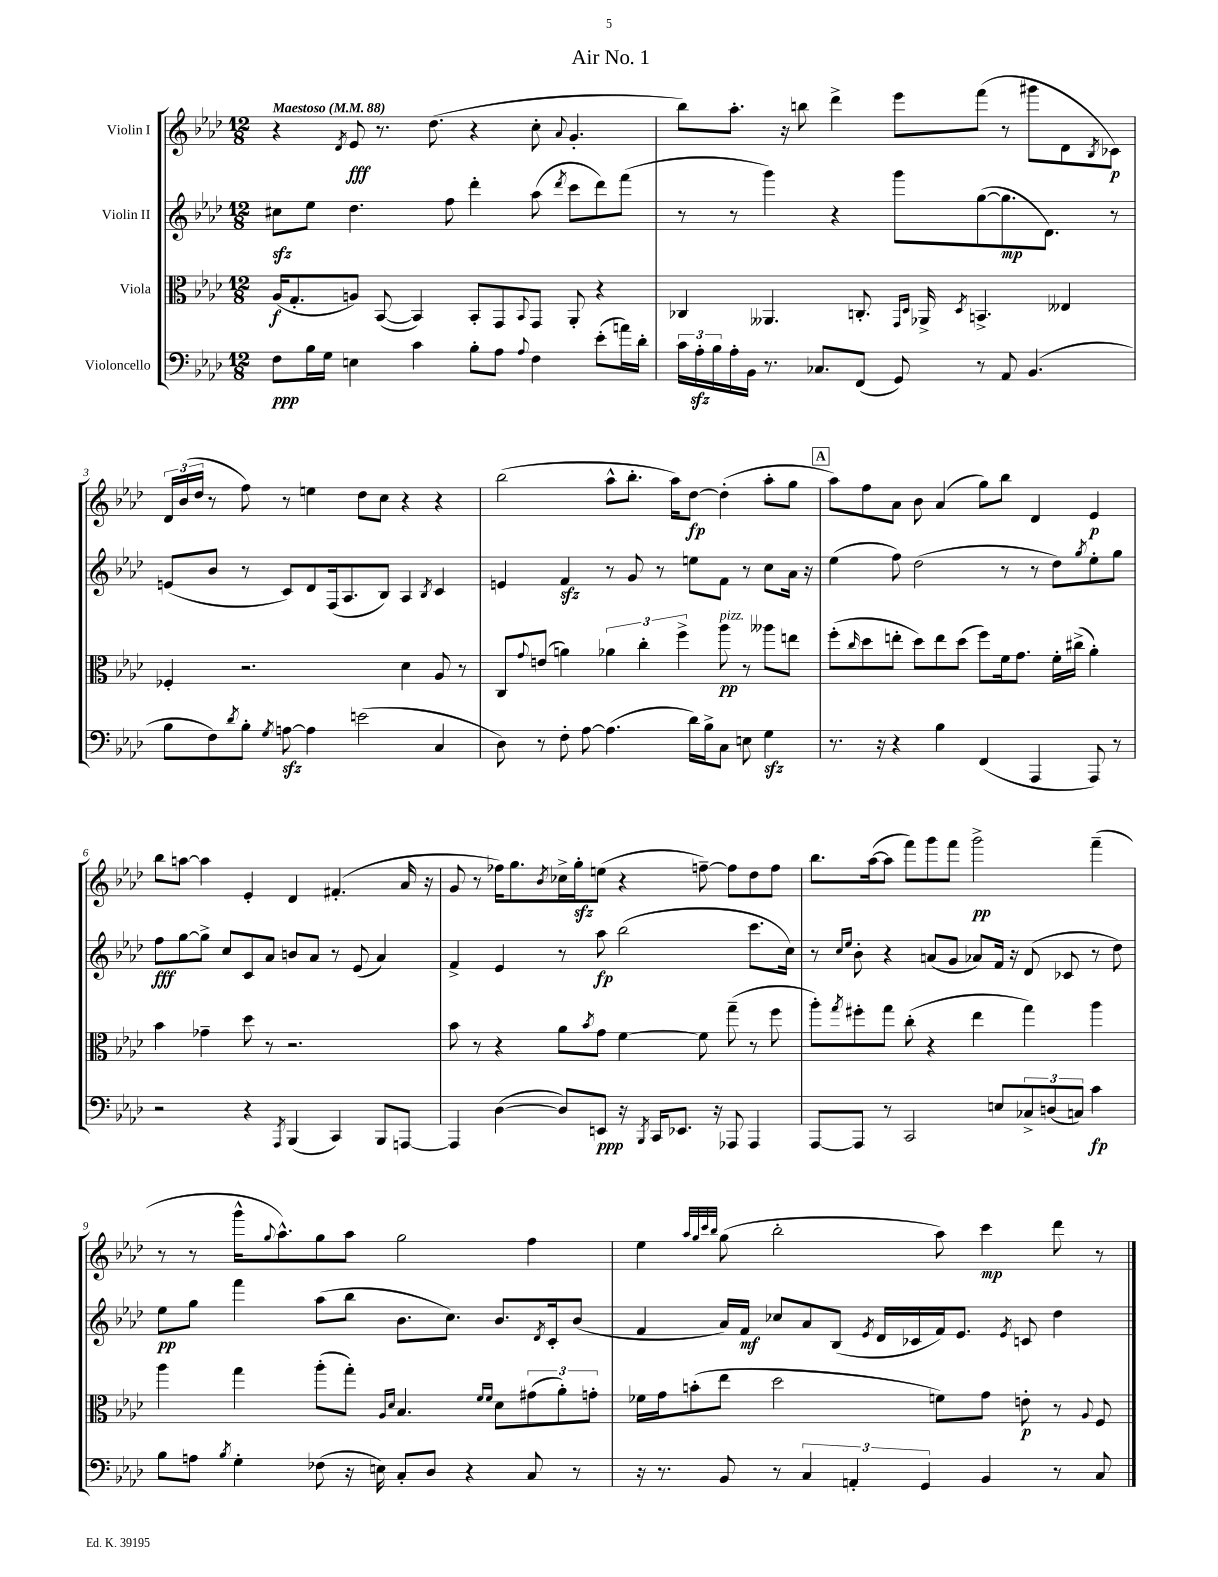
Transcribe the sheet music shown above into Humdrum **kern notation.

**kern	**kern	**kern	**kern
*staff4	*staff3	*staff2	*staff1
*clefF4	*clefC3	*clefG2	*clefG2
*k[b-e-a-d-]	*k[b-e-a-d-]	*k[b-e-a-d-]	*k[b-e-a-d-]
*M12/8	*M12/8	*M12/8	*M12/8
*MM88	*MM88	*MM88	*MM88
8F\L	(16A-/LK	8cc#\L	4r
.	8.G'/	.	.
16B-\L	.	8ee-\J	.
16G\JJ	.	.	.
.	.	.	8qd-/
4E\	8A/J)	4.dd-\	8e-/
.	([8BB-/	.	8.r
4c\	4BB-/])	.	.
.	.	.	(8.dd-\
.	.	8ff\	.
8B-'\L	8BB-'/L	4ddd-'\	4r
8A-\J	8GG/	.	.
8qqA-/	8qqBB-/	.	.
4F\	8GG/J	(8aa-\	8cc'\
.	.	8qddd-/	8qqa-/
.	8AA-'/	8ccc\L	4.g'/
(8e-'\L	4r	8ddd-\)	.
16a\L)	.	(8fff\J	.
16d-'\JJ	.	.	.
=	=	=	=
24c\LL	4C-/	8r	8bb-\L)
24A-'\	.	.	.
24B-\	.	.	.
16A-'\	.	8r	8.aa-'\J
16BB-\JJ	.	.	.
8.r	4.AA--/	4ggg\)	.
.	.	.	16r
.	.	.	8bb\
8.C-/L	.	.	.
.	.	4r	4ddd-^\
(8FF/J	8.C'/	.	.
8GG/)	.	8ggg\L	8eee-\L
.	16qqGG/LL	.	.
.	16qqD-/JJ	.	.
.	16AA-^/	.	.
.	8qD-/	.	.
8r	4.BB^/	([8gg\	(8fff\J
8AA-/	.	8.gg\]	8r
(4.BB-/	.	.	8ggg#\L
.	.	8.d-\J)	.
.	4E--/	.	8d-\
.	.	.	8qB-/
.	.	8r	8c-\J)
=	=	=	=
8B-\L	4F-'/	(8e/L	24d-/LL
.	.	.	(24b-/
.	.	.	24dd-/JJ
8F\)	.	8b-/J	8r
8qd-/	.	.	.
8B-'\J	2.r	8r	8ff\)
8qG/	.	.	.
[8A\	.	8c/L)	8r
4A\]	.	8d-/	4ee\
.	.	(16F/k	.
.	.	8.A-/	.
(2e\	.	.	8dd-\L
.	.	8B-/J)	8cc\J
.	4d-\	4A-/	4r
.	.	8qB-/	.
4C/	8A-/	4c/	4r
.	8r	.	.
=	=	=	=
8D-\)	8C/L	4e/	(2bb-\
.	8qqg/	.	.
8r	(8e/J	.	.
8F'\	4a\)	4f/	.
[8A-\	.	.	.
(4.A-\]	6a-\	8r	8aa-^^\L
.	.	8g/	8.bb-'\J
.	6cc'\	.	.
.	.	8r	.
.	.	.	16aa-\LK)
.	6ff^\	.	.
16d-\LL)	.	8ee\L	[8dd-\J
16B-^\J	.	.	.
8C\J	8aa-\	8f\J	(4dd-'\]
8E\	8r	8r	.
4G\	8aa--\L	8cc\L	8aa-'\L
.	8ee\J	16a-\Jk	8gg\J
.	.	16r	.
=	=	=	=
8.r	(8ff'\L	(4ee-\	8aa-\L)
.	16qqcc/	.	.
.	8dd-\	.	8ff\
16r	.	.	.
4r	8ee'\J	8ff\)	8a-\J
.	8dd-\L)	(2dd-\	8b-\
4B-\	8ee\	.	(4a-/
.	(8dd-\J	.	.
(4FF/	8ff\L)	.	8gg\L)
.	16f\k	8r	8bb-\J
.	8.g\J	.	.
4AAA-/	.	8r	4d-/
.	16f'\LL	8dd-\L)	.
.	(16cc#^\JJ	.	.
.	.	8qgg/	.
8AAA-/)	4a-'\)	8ee-'\	4e-/
8r	.	8gg\J	.
=	=	=	=
2r	4b-\	8ff\L	8bb-\L
.	.	[8gg\	[8aa\J
.	4g-~\	8gg^\]J	4aa\]
.	.	8cc/L	.
4r	8dd-\	8c/	4e-'/
.	8r	8a-/J	.
8qAAA-/	.	.	.
(4BBB-/	2.r	8b/L	4d-/
.	.	8a-/J	.
4CC/)	.	8r	(4.f#'/
.	.	(8e-/	.
8BBB-/L	.	4a-/)	.
[8AAA/J	.	.	16a-/
.	.	.	16r
=	=	=	=
4AAA/]	8b-\	4f^/	8g/
.	8r	.	8r
([4D-\	4r	4e-/	16ff-\LK)
.	.	.	8.gg\
.	.	.	8qb-/
8D-/]L)	8a-\L	8r	16cc-^\L
.	.	.	16gg'\J
.	8qb-/	.	.
8EE/J	8g\J	8aa-\	(8ee\J
16r	[4f\	(2bb-\	4r
8qBBB-/	.	.	.
16CC/LK	.	.	.
8.EE-/J	.	.	.
.	8f\]	.	[8ff~\)
16r	.	.	.
8AAA-/	(8gg~\	.	8ff\]L
4AAA-/	8r	8.ccc\L	8dd-\
.	8ff\	.	8ff\J
.	.	16cc\Jk)	.
=	=	=	=
[8AAA-/L	8aa-'\L)	8r	8.bb-\L
.	.	16qqcc/LL	.
.	8qgg/	16qqee-/JJ	.
8AAA-/]J	8ff#'\	8b-'\	.
.	.	.	([16aa-\k
8r	8gg\J	4r	8aa-\]J
2CC/	(8cc'\	.	8fff\L)
.	4r	(8a/L	8ggg\
.	.	8g/J	8fff\J
.	4ee-\	8a-/L)	2ggg^\
8E/L	.	16f/Jk	.
.	.	16r	.
12C-^/	4gg\)	(8d-/	.
(12D/	.	.	.
.	.	8c-/	.
12C/J)	.	.	.
4c\	4aa-\	8r	(4fff~\
.	.	8dd-\)	.
=	=	=	=
8B-\L	4aa-\	8ee-\L	8r
8A\J	.	8gg\J	8r
8qB-/	.	.	.
4G'\	4gg\	4fff\	16ggg^^\LK
.	.	.	8qqgg/
.	.	.	8.aa-^^\)
(8F-\	(8aa-'\L	(8aa-\L	8gg\
16r	8gg'\J)	8bb-\J	8aa-\J
16E\)	.	.	.
.	16qqA-/LL	.	.
.	16qqd-/JJ	.	.
8C'/L	4.B-/	8.b-\L	2gg\
8D-/J	.	.	.
.	.	8.cc\J)	.
4r	.	.	.
.	16qqf/LL	.	.
.	16qqf/JJ	.	.
.	8d-\L	8.b-/L	.
8C/	(12g#\	.	4ff\
.	.	8qd-/	.
.	.	16c'/k	.
.	12a-'\)	.	.
8r	.	(8b-/J	.
.	12g'\J	.	.
=	=	=	=
16r	16f-\LL	4f/	4ee-\
8.r	16g\J	.	.
.	(8b'\	.	.
.	.	.	32qqaa-/LLL
.	.	.	32qqgg/
.	.	.	32qqccc/
.	.	.	32qqbb-/JJJ
8BB-/	8ee-\J	16a-/LL)	(8gg\
.	.	16f/JJ	.
8r	2dd-\	8cc-/L	2bb-'\
6C/	.	8a-/	.
.	.	(8B-/J	.
6AA'/	.	.	.
.	.	8qe-/	.
.	.	16d-/LL	.
.	.	16c-/	.
6GG/	.	.	.
.	8f\L)	16f/J)	8aa-\)
.	.	8.e-/J	.
4BB-/	8g\J	.	4ccc\
.	.	8qe-/	.
.	8e'\	8c/	.
8r	8r	4dd-\	8ddd-\
.	8qqA-/	.	.
8C/	8F/	.	8r
==	==	==	==
*-	*-	*-	*-
